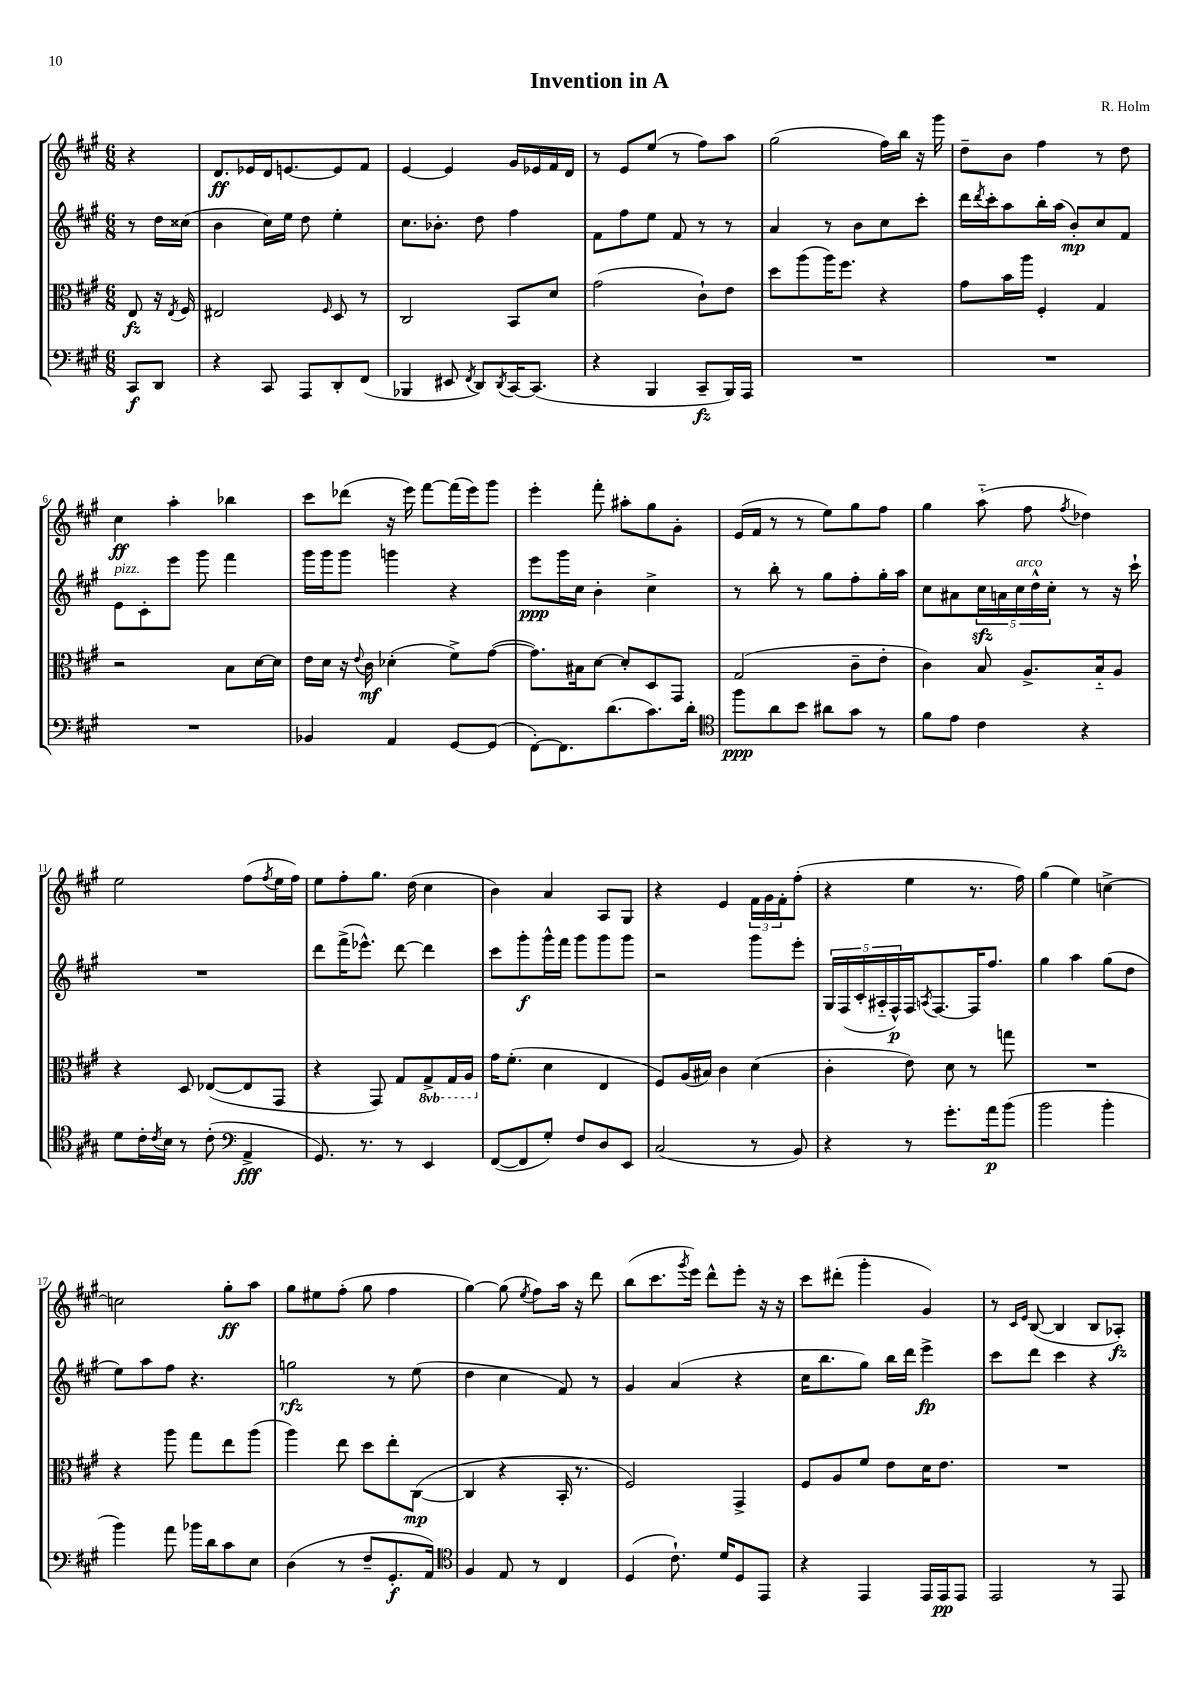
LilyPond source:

\header { title = "Invention in A" composer = "R. Holm" }
<<
\new StaffGroup <<
\new Staff = "s0" {
    \clef treble \key a \major \numericTimeSignature \time 6/8 \partial 4
    r4 |
    d'8.\ff ees'16 d'16 e'8.~ e'8 fis'8 |
    e'4~ e'4 gis'16 ees'16 fis'16 d'16 |
    r8 e'8 e''8( r8 fis''8) a''8 |
    gis''2( fis''16) b''16 r16 gis'''16 |
    d''8-- b'8 fis''4 r8 d''8 |
    cis''4\ff a''4-. bes''4 |
    cis'''8 des'''8( r16 e'''16) fis'''8~ fis'''16( e'''16) gis'''8 |
    e'''4-. fis'''8-. ais''8-. gis''8 gis'8-. |
    e'16( fis'16 r8 r8 e''8) gis''8 fis''8 |
    gis''4 a''8-_( fis''8 \acciaccatura { fis''8 } des''4) |
    e''2 fis''8( \acciaccatura { fis''8 } e''16 fis''16) |
    e''8 fis''8-. gis''8. d''16( cis''4 |
    b'4) a'4 a8 gis8 |
    r4 e'4 \tuplet 3/2 { fis'16 gis'16 fis'16-. } fis''8-.( |
    r4 e''4 r8. fis''16) |
    gis''4( e''4) c''4~-> |
    c''2 gis''8-.\ff a''8 |
    gis''8 eis''8 fis''8-.( gis''8 fis''4 |
    gis''4~) gis''8( \acciaccatura { e''8 } fis''8) a''16 r16 d'''8 |
    b''8( cis'''8. \acciaccatura { gis'''8 } e'''16) d'''8-^ e'''8-. r16 r16 |
    cis'''8 dis'''8-.( gis'''4-. gis'4) |
    r8 \grace { cis'16 e'16 } b8~( b4 b8 aes8-.\fz) \bar "|." |
}
\new Staff = "s1" {
    \clef treble \key a \major \numericTimeSignature \time 6/8 \partial 4
    r8 d''16 cisis''16( |
    b'4 cis''16) e''16 d''8 e''4-. |
    cis''8. bes'8.-. d''8 fis''4 |
    fis'8 fis''8 e''8 fis'8 r8 r8 |
    a'4 r8 b'8 cis''8 cis'''8-. |
    d'''16 \acciaccatura { d'''8 } cis'''16-. a''8 b''16-. a''16( b'8-.\mp) cis''8 fis'8 |
    e'8^\markup { \italic "pizz." } cis'8-. e'''8 gis'''8 fis'''4 |
    gis'''16 gis'''16 gis'''8 g'''4 r4 |
    e'''8\ppp gis'''16 cis''16 b'4-. cis''4-> |
    r8 b''8-. r8 gis''8 fis''8-. gis''16-. a''16 |
    cis''8 ais'8 \tuplet 5/4 { cis''16\sfz a'16 cis''16^\markup { \italic "arco" } d''16-^ cis''16-. } r8 r16 cis'''16-! |
    R2. |
    d'''8 fis'''16->( ees'''8.-^) d'''8~ d'''4 |
    cis'''8 gis'''8-.\f gis'''16-^ fis'''16 gis'''8 gis'''8 gis'''8 |
    r2 gis'''8 e'''8-. |
    \tuplet 5/4 { gis16 fis16( cis'16-. ais16-_ fis16-^\p) } fis16 \acciaccatura { a8 } fis8.~ fis16 fis''8. |
    gis''4 a''4 gis''8( d''8 |
    e''8) a''8 fis''8 r4. |
    g''2\rfz r8 e''8( |
    d''4 cis''4 fis'8) r8 |
    gis'4 a'4( r4 |
    cis''16 b''8. gis''8) b''16 d'''16 e'''4->\fp |
    cis'''8 d'''8 cis'''4 r4 \bar "|." |
}
\new Staff = "s2" {
    \clef alto \key a \major \numericTimeSignature \time 6/8 \set Staff.ottavationMarkups = #ottavation-simple-ordinals \partial 4
    e8\fz r16 \acciaccatura { e8 } fis16 |
    eis2 \grace { fis16 } d8 r8 |
    cis2 b,8 d'8 |
    gis'2( cis'8-!) e'8 |
    d''8 a''8( a''16) fis''8. r4 |
    gis'8 b'16 a''16 fis4-. gis4 |
    r2 b8 d'16~ d'16 |
    e'16 d'16 r16 \appoggiatura { e'8 } cis'16\mf des'4-.( fis'8->) gis'8~( |
    gis'8.) bis16 d'8~ d'8-. d8 gis,8 |
    gis2( cis'8-- e'8-. |
    cis'4) b8 a8.-> b16-_ a8 |
    r4 d8 ees8~( ees8 gis,8 |
    r4 gis,8) gis8 \ottava #-1 gis,8-> gis,16 a,16 \ottava #0 |
    gis'16 fis'8.-.( d'4 e4 |
    fis8) a16( bis16) cis'4 d'4( |
    cis'4-. e'8) d'8 r8 g''8 |
    R2. |
    r4 a''8 gis''8 e''8 a''8( |
    a''4) e''8 d''8 e''8-. cis8~\mp( |
    cis4 r4 b,16-. r8. |
    fis2) gis,4-> |
    fis8 a8 fis'8 e'8 d'16 e'8. |
    R2. \bar "|." |
}
\new Staff = "s3" {
    \clef bass \key a \major \numericTimeSignature \time 6/8 \partial 4
    cis,8\f d,8 |
    r4 cis,8 a,,8 d,8-. fis,8( |
    bes,,4 eis,8 \acciaccatura { fis,8 } d,8) \acciaccatura { d,8 } cis,16~ cis,8.( |
    r4 b,,4 cis,8--\fz b,,16) a,,16 |
    R2. |
    R2. |
    R2. |
    bes,4 a,4 gis,8~ gis,8( |
    fis,8~-.) fis,8. d'8.( cis'8.) d'16-. |
    \clef tenor fis''8\ppp a'8 b'8 ais'8 gis'8 r8 |
    fis'8 e'8 cis'4 r4 |
    d'8 cis'16-. \acciaccatura { cis'8 } b16 r8 cis'8-.( \clef bass a,4->\fff |
    gis,8.) r8. r8 e,4 |
    fis,8~( fis,8 gis8-.) fis8 d8 e,8 |
    cis2( r8 b,8) |
    r4 r8 gis'8.-. a'16\p b'8( |
    b'2 b'4-. |
    b'4) a'8 bes'16 d'16 cis'8 e8 |
    d4( r8 fis8-- gis,8.-.\f a,16) |
    \clef tenor fis4 e8 r8 cis4 |
    d4( cis'8.-!) d'16 d8 e,8 |
    r4 e,4 e,16 e,16\pp e,8 |
    e,2 r8 e,8 \bar "|." |
}
>>
>>
